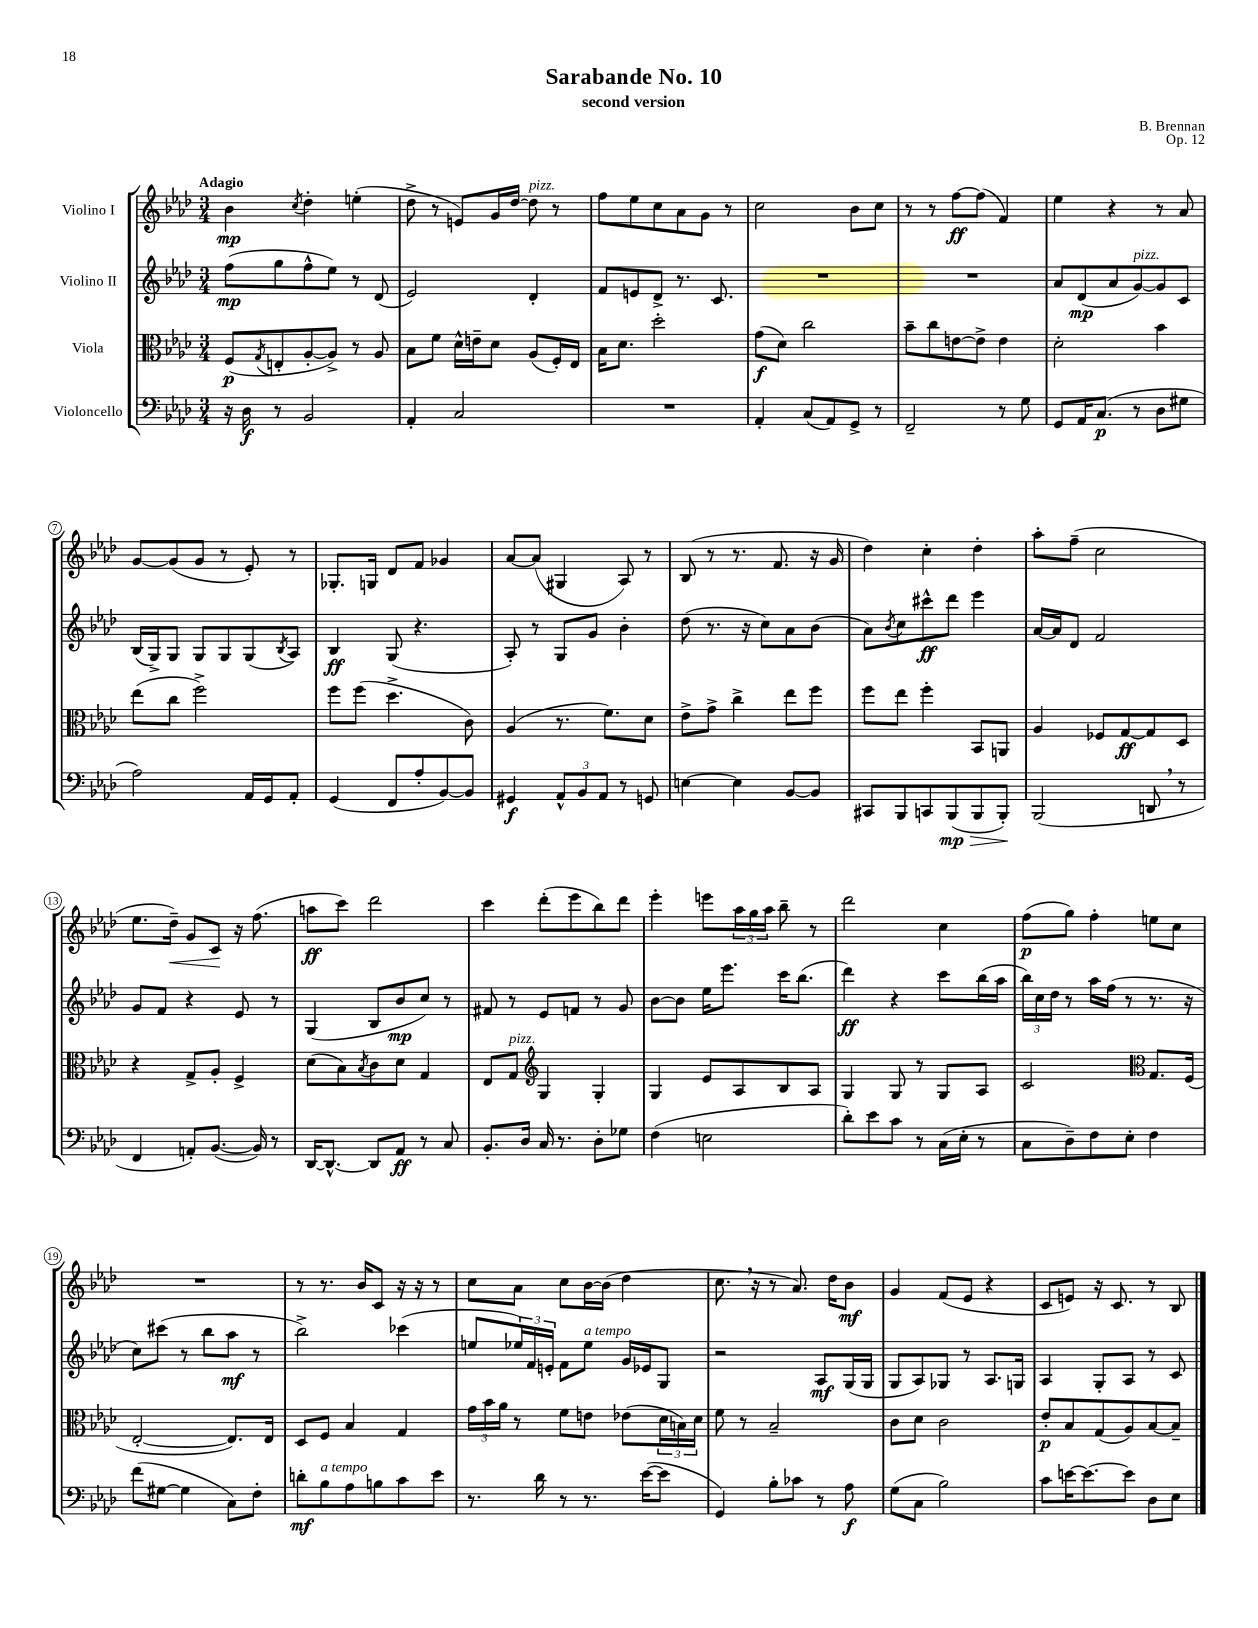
\header { title = "Sarabande No. 10" composer = "B. Brennan" subtitle = "second version" opus = "Op. 12" }
<<
\new StaffGroup <<
\new Staff = "s0" \with { instrumentName = "Violino I" } {
    \clef treble \key aes \major \numericTimeSignature \time 3/4 \tempo "Adagio"
    bes'4\mp \acciaccatura { c''8 } des''4-. e''4-.( |
    des''8-> r8 e'8) g'16 des''16~ des''8^\markup { \italic "pizz." } r8 |
    f''8 ees''8 c''8 aes'8 g'8 r8 |
    c''2 bes'8 c''8 |
    r8 r8 f''8~\ff f''8( f'4) |
    ees''4 r4 r8 aes'8 |
    g'8~ g'8( g'8 r8 ees'8-.) r8 |
    ges8.-. g16 des'8 f'8 ges'4 |
    aes'8~ aes'8( gis4 aes8) r8 |
    bes8( r8 r8. f'8. r16 g'16 |
    des''4) c''4-. des''4-. |
    aes''8-. f''8--( c''2 |
    ees''8. des''16--\<) g'8 c'8\! r16 f''8.( |
    a''8\ff c'''8) des'''2 |
    c'''4 des'''8-.( ees'''8 bes''8) des'''8 |
    ees'''4-. e'''8 \tuplet 3/2 { aes''16 g''16 aes''16 } bes''8-- r8 |
    des'''2 c''4 |
    f''8\p( g''8) f''4-. e''8 c''8 |
    R2. |
    r8 r8. bes'16 c'8 r16 r16 r8 |
    c''8 aes'8 c''8 bes'16~ bes'16( des''4 |
    c''8. \breathe r16 r8 aes'8.) des''16 bes'8\mf |
    g'4 f'8( ees'8 r4 |
    c'8 e'8) r16 c'8. r8 bes8 \bar "|." |
}
\new Staff = "s1" \with { instrumentName = "Violino II" } {
    \clef treble \key aes \major \numericTimeSignature \time 3/4
    f''8\mp( g''8 f''8-^ ees''8) r8 des'8( |
    ees'2) des'4-. |
    f'8 e'8 des'8-> r8. c'8. |
    R2. |
    R2. |
    aes'8 des'8\mp( aes'8 g'8~^\markup { \italic "pizz." }) g'8 c'8 |
    bes16( g16->) g8 g8 g8 g8( \acciaccatura { bes8 } aes8) |
    bes4\ff g8( r4. |
    aes8-.) r8 g8 g'8 bes'4-. |
    des''8( r8. r16 c''8) aes'8 bes'8( |
    aes'8) \acciaccatura { bes'8 } c''8 cis'''8-^\ff des'''8 ees'''4 |
    aes'16~ aes'16 des'8 f'2 |
    g'8 f'8 r4 ees'8 r8 |
    g4( bes8 bes'8\mp c''8) r8 |
    fis'8 r8 ees'8 f'8 r8 g'8 |
    bes'8~ bes'8 ees''16 ees'''8. c'''16 bes''8.( |
    des'''4\ff) r4 c'''8 bes''16( aes''16 |
    \tuplet 3/2 { bes''16) c''16 des''16 } r8 aes''16 f''16( r8 r8. r16 |
    c''8) cis'''8( r8 bes''8 aes''8\mf r8 |
    bes''2->) ces'''4( |
    e''8 \tuplet 3/2 { ees''16) f'16 e'16-. } f'8 ees''8^\markup { \italic "a tempo" } g'16 ees'16 g8 |
    r2 aes8\mf g16( g16 |
    g8 aes8) ges8 r8 aes8. g16 |
    aes4 g8-. aes8 r8 c'8 \bar "|." |
}
\new Staff = "s2" \with { instrumentName = "Viola" } {
    \clef alto \key aes \major \numericTimeSignature \time 3/4
    f8\p( \acciaccatura { g8 } e8-. aes8~-. aes8->) r8 aes8 |
    bes8 f'8 des'16-^ e'16-- des'8 aes8( f16-.) ees16 |
    bes16 des'8. des''2-. |
    g'8\f( des'8) c''2 |
    bes'8-- c''8 e'8~ e'8-> e'4 |
    des'2-. bes'4 |
    ees''8( c''8 f''2->) |
    f''8 f''8( des''4.-> c'8) |
    aes4( r8. f'8.) des'8 |
    ees'8-> g'8-> c''4-> ees''8 f''8 |
    f''8 ees''8 f''4-. bes,8 a,8 |
    aes4 fes8 g8~\ff g8 des8 |
    r4 g8-> aes8-. f4-> |
    des'8( bes8) \acciaccatura { bes8 } c'8 des'8 g4 |
    ees8 g8^\markup { \italic "pizz." } \clef treble g4 g4-. |
    g4 ees'8 aes8 bes8 aes8 |
    g4 g8 r8 g8 aes8 |
    c'2 \clef alto g8. f16( |
    ees2~-. ees8.) ees16 |
    des8 f8 bes4 g4 |
    \tuplet 3/2 { g'16 bes'16 aes'16 } r8 f'8 e'8 ees'8( \tuplet 3/2 { des'16 b16) des'16 } |
    f'8 r8 bes2-- |
    c'8 des'8 c'2 |
    ees'8-.\p bes8 g8( aes8) bes8~ bes8-- \bar "|." |
}
\new Staff = "s3" \with { instrumentName = "Violoncello" } {
    \clef bass \key aes \major \numericTimeSignature \time 3/4
    r16 des16\f r8 bes,2 |
    aes,4-. c2 |
    R2. |
    aes,4-. c8( aes,8) g,8-> r8 |
    f,2-- r8 g8 |
    g,8 aes,16 c8.\p( r8 des8 gis8 |
    aes2) aes,16 g,16 aes,8-. |
    g,4( f,8 aes8-. bes,8~) bes,8 |
    gis,4\f \tuplet 3/2 { aes,8-^ bes,8 aes,8 } r8 g,8 |
    e4~ e4 bes,8~ bes,8 |
    cis,8 bes,,8 c,8 bes,,8\mp\>( bes,,8 bes,,8-.\!) |
    bes,,2( d,8 \breathe r8 |
    f,4 a,8-.) bes,8.~( bes,16) r8 |
    des,16~ des,8.~-^ des,8 aes,8\ff r8 c8 |
    bes,8.-. des16 c16 r8. des8-. ges8 |
    f4( e2 |
    des'8-.) ees'8 c'8 r8 c16( ees16-. r8 |
    c8 des8--) f8 ees8-. f4 |
    f'8( gis8~ gis4 c8) f8-. |
    d'8-.\mf bes8^\markup { \italic "a tempo" } aes8 b8 c'8 ees'8 |
    r8. des'16 r8 r8. ees'16~( ees'8 |
    g,4) bes8-. ces'8 r8 aes8\f |
    g8( c8 bes2) |
    c'8 e'16~ e'8.~ e'8 des8 ees8 \bar "|." |
}
>>
>>
\layout { \context { \Score \override BarNumber.stencil = #(make-stencil-circler 0.1 0.3 ly:text-interface::print) } }
